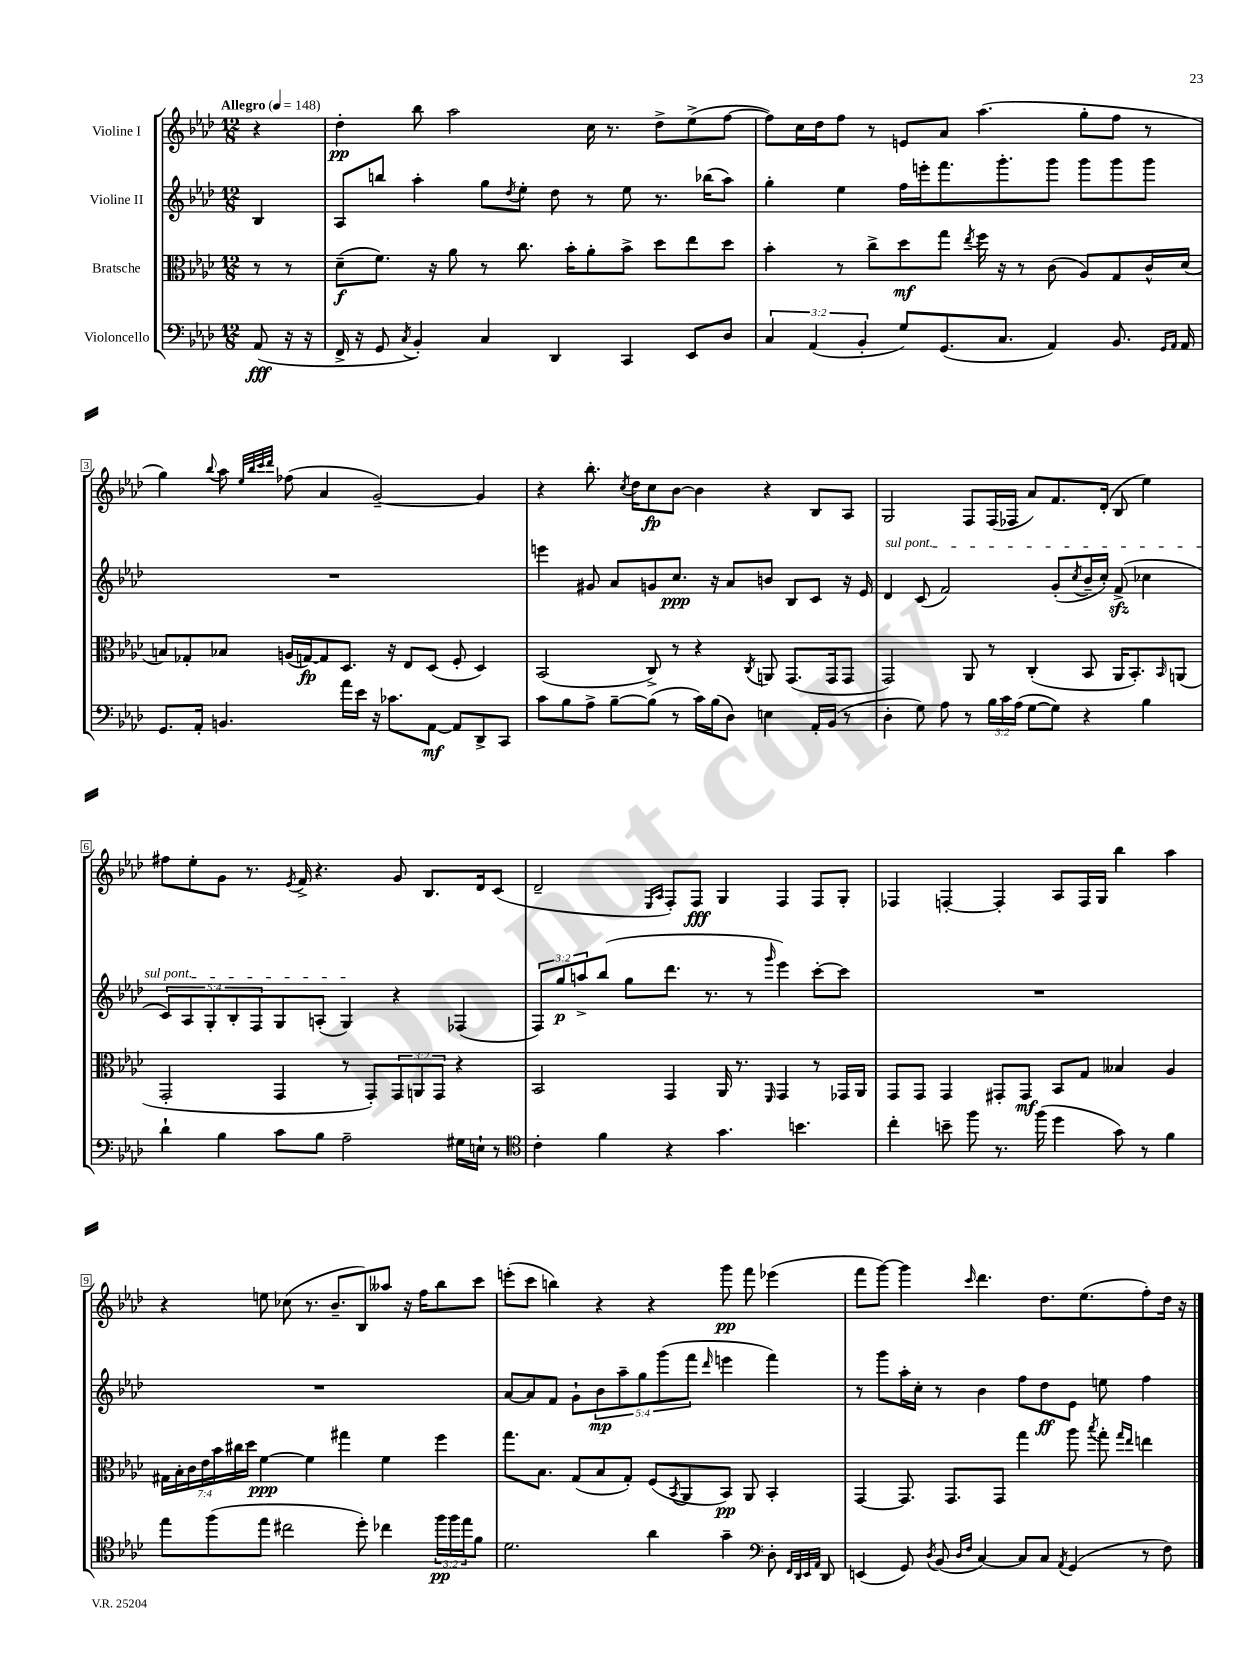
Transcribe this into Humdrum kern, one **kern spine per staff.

**kern	**dynam	**kern	**dynam	**kern	**dynam	**kern	**dynam
*part4	*part4	*part3	*part3	*part2	*part2	*part1	*part1
*staff4	*staff4	*staff3	*staff3	*staff2	*staff2	*staff1	*staff1
*I"Violoncello	*	*I"Bratsche	*	*I"Violine II	*	*I"Violine I	*
*clefF4	*	*clefC3	*	*clefG2	*	*clefG2	*
*k[b-e-a-d-]	*	*k[b-e-a-d-]	*	*k[b-e-a-d-]	*	*k[b-e-a-d-]	*
*M12/8	*	*M12/8	*	*M12/8	*	*M12/8	*
*MM148	*	*MM148	*	*MM148	*	*MM148	*
=	=	=	=	=	=	=	=
!	!	!	!	!	!	!LO:TX:a:B:t=Allegro	!
(8AA-/	fff	8r	.	4B-/	.	4r	.
16r	.	8r	.	.	.	.	.
16r	.	.	.	.	.	.	.
=1	=1	=1	=1	=1	=1	=1	=1
16FF^/	.	(8d-~\L	f	8A-/L	.	4dd-'\	pp
16r	.	.	.	.	.	.	.
8GG/	.	8.f\J)	.	8bbn/J	.	.	.
8qC/	.	.	.	.	.	.	.
4BB-'/)	.	.	.	4aa-'\	.	8bb-\	.
.	.	16r	.	.	.	.	.
.	.	8a-\	.	.	.	2aa-\	.
4C/	.	8r	.	8gg\L	.	.	.
.	.	.	.	8qdd-/	.	.	.
.	.	8.cc\	.	8ee-'\J	.	.	.
4DD-/	.	.	.	8dd-\	.	.	.
.	.	16b-'\KL	.	.	.	.	.
.	.	8a-'\	.	8r	.	16cc\	.
.	.	.	.	.	.	8.r	.
4CC/	.	8b-^\J	.	8ee-\	.	.	.
.	.	8dd-\L	.	8.r	.	8dd-^\L	.
8EE-/L	.	8ee-\	.	.	.	(8ee-^\	.
.	.	.	.	(16bb-X\KL	.	.	.
8D-/J	.	8dd-\J	.	8aa-\J)	.	[8ff\J	.
=2	=2	=2	=2	=2	=2	=2	=2
6C/	.	4b-'\	.	4gg'\	.	8ff\L])	.
.	.	.	.	.	.	16cc\L	.
(6AA-/	.	.	.	.	.	.	.
.	.	.	.	.	.	16dd-\J	.
.	.	8r	.	4ee-\	.	8ff\J	.
6BB-'/	.	.	.	.	.	.	.
.	.	8cc^\L	.	.	.	8r	.
8G/L)	.	8dd-\	mf	16ff\LL	.	8en/L	.
.	.	.	.	16eeen'\J	.	.	.
(8.GG/	.	8gg\J	.	8.fff\	.	8a-/J	.
.	.	8qee-/	.	.	.	.	.
.	.	16ff\	.	.	.	(4.aa-\	.
8.C/J	.	16r	.	8.ggg'\	.	.	.
.	.	8r	.	.	.	.	.
4AA-/)	.	(8c\	.	8ggg\J	.	.	.
.	.	8A-/L)	.	8ggg\L	.	8gg'\L	.
8.BB-/	.	8G/	.	8ggg\	.	8ff\J	.
.	.	16c^^/L	.	8ggg\J	.	8r	.
16qqGG/LL	.	.	.	.	.	.	.
16qqAA-/JJ	.	.	.	.	.	.	.
16AA-/	.	(16d-/JJ	.	.	.	.	.
!!LO:LB:g=z
=3	=3	=3	=3	=3	=3	=3	=3
8.GG/L	.	8Bn/L)	.	1.r	.	4gg\)	.
.	.	8G-X'/	.	.	.	.	.
16AA-'/Jk	.	.	.	.	.	.	.
.	.	.	.	.	.	8qqbb-/	.
4.BBn/	.	8B-X/J	.	.	.	8aa-\	.
.	.	.	.	.	.	32qqee-/LLL	.
.	.	.	.	.	.	32qqbb-/	.
.	.	.	.	.	.	32qqccc/	.
.	.	.	.	.	.	32qqddd-/JJJ	.
.	.	(16An/LL	.	.	.	(8ff-X\	.
.	.	[16Gn/J)	fp	.	.	.	.
.	.	8G/]	.	.	.	4a-/	.
16a-\LL	.	8.D-/J	.	.	.	.	.
16e-\JJ	.	.	.	.	.	.	.
16r	.	.	.	.	.	[2g~/)	.
8.c-X\L	.	16r	.	.	.	.	.
.	.	8E-/L	.	.	.	.	.
[8AA-\J	mf	(8D-/J	.	.	.	.	.
8AA-/L]	.	8F'/	.	.	.	.	.
8DD-^/	.	4D-/)	.	.	.	4g/]	.
8CC/J	.	.	.	.	.	.	.
=4	=4	=4	=4	=4	=4	=4	=4
8c\L	.	(2BB-/	.	4eeen\	.	4r	.
8B-\	.	.	.	.	.	.	.
8A-^\J	.	.	.	8g#X/	.	8.bb-'\	.
[8B-~\L	.	.	.	8a-/L	.	.	.
.	.	.	.	.	.	8qcc/	.
.	.	.	.	.	.	16dd-\KL	.
(8B-\J]	.	8C^/)	.	8gn/	.	8cc\	fp
8r	.	8r	.	8.cc/J	ppp	[8b-\J	.
16c\LL)	.	4r	.	.	.	4b-\]	.
(16B-\J	.	.	.	16r	.	.	.
8D-\J)	.	.	.	8a-/L	.	.	.
.	.	8qC/	.	.	.	.	.
4En\	.	8AAn/	.	8bn/J	.	4r	.
.	.	(8.GG/L	.	8B-/L	.	.	.
16AA-'/LL	.	.	.	8c/J	.	8B-/L	.
(16BB-/JJ	.	16GG/k	.	.	.	.	.
8r	.	8GG/J	.	16r	.	8A-/J	.
.	.	.	.	16e-/	.	.	.
=5	=5	=5	=5	=5	=5	=5	=5
!	!	!	!	!LO:TX:a:i:t=sul pont.	!	!	!
4D-'\	.	2GG/)	.	4d-/	.	2G/	.
8G\)	.	.	.	(8c/	.	.	.
8A-\	.	.	.	2f/)	.	.	.
8r	.	8AA-/	.	.	.	8F/L	.
24B-\LL	.	8r	.	.	.	(16F/L	.
24c\	.	.	.	.	.	.	.
.	.	.	.	.	.	16F-X/JJ	.
(24A-\JJ	.	.	.	.	.	.	.
[8G\L	.	(4C'/	.	.	.	8a-/L)	.
8G\J])	.	.	.	(8g'/L	.	8.f/	.
.	.	.	.	8qcc/	.	.	.
4r	.	8BB-/	.	16b-~/L	.	.	.
.	.	.	.	16cc'/JJ)	.	(16d-'/Jk	.
.	.	16AA-/KL	.	(8fzz^/	.	8B-/	.
.	.	8.BB-'/)	.	.	.	.	.
4B-\	.	.	.	4cc-X\	.	4ee-\)	.
.	.	16qqBB-/	.	.	.	.	.
.	.	(8AAn/J	.	.	.	.	.
!!LO:LB:g=z
=6	=6	=6	=6	=6	=6	=6	=6
4d-`\	.	2GG'/	.	10c/L)	.	8ff#X\L	.
.	.	.	.	10A-/	.	.	.
.	.	.	.	.	.	8ee-'\	.
.	.	.	.	10G'/	.	.	.
4B-\	.	.	.	.	.	8g\J	.
.	.	.	.	10B-'/	.	.	.
.	.	.	.	.	.	8.r	.
.	.	.	.	10F/	.	.	.
8c\L	.	4GG/	.	8G/	.	.	.
.	.	.	.	.	.	8qe-/	.
.	.	.	.	.	.	16f^/	.
8B-\J	.	.	.	(8An'/J	.	4.r	.
2A-~\	.	8r	.	4G/)	.	.	.
.	.	8GG'/L)	.	.	.	.	.
.	.	12GG/	.	4r	.	8g/	.
.	.	12AAn/	.	.	.	.	.
.	.	.	.	.	.	8.B-/L	.
.	.	12GG/J	.	.	.	.	.
16G#X\LL	.	4r	.	(4F-X/	.	.	.
16En`\JJ	.	.	.	.	.	16d-/k	.
8r	.	.	.	.	.	(8c/J	.
=7	=7	=7	=7	=7	=7	=7	=7
*clefC4	*	*	*	*	*	*	*
4c'\	.	2BB-/	.	12F/L)	.	2d-~/	.
.	.	.	.	12gg/	p	.	.
.	.	.	.	12aan^/	.	.	.
4f\	.	.	.	(8bb-/J	.	.	.
.	.	.	.	8gg\L	.	.	.
.	.	.	.	.	.	16qqE-/LL	.
.	.	.	.	.	.	16qqA-/JJ	.
4r	.	4GG/	.	8.ddd-\J	.	8F'/L)	.
.	.	.	.	.	.	8F/J	fff
.	.	.	.	8.r	.	.	.
4.g\	.	16AA-/	.	.	.	4G/	.
.	.	8.r	.	.	.	.	.
.	.	.	.	8r	.	.	.
.	.	16qqFF/	.	16qqggg/	.	.	.
.	.	4GG/	.	4eee-\)	.	4F/	.
4.bn\	.	.	.	.	.	.	.
.	.	8r	.	[8ccc'\L	.	8F/L	.
.	.	16GG-X/LL	.	8ccc\J]	.	8G'/J	.
.	.	16AA-/JJ	.	.	.	.	.
=8	=8	=8	=8	=8	=8	=8	=8
4cc'\	.	8GG/L	.	1.r	.	4F-X/	.
.	.	8GG/J	.	.	.	.	.
8bn~\	.	4GG/	.	.	.	[4Fn'/	.
8ff\	.	.	.	.	.	.	.
8.r	.	8GG#X'/L	.	.	.	4F'/]	.
.	.	8GG#/J	mf	.	.	.	.
(16ff\	.	.	.	.	.	.	.
4dd-\	.	8BB-/L	.	.	.	8A-/L	.
.	.	8G/J	.	.	.	16F/L	.
.	.	.	.	.	.	16G/JJ	.
8g\)	.	4B--X/	.	.	.	4bb-\	.
8r	.	.	.	.	.	.	.
4f\	.	4A-/	.	.	.	4aa-\	.
!!LO:LB:g=z
=9	=9	=9	=9	=9	=9	=9	=9
8ee-\L	.	28G#X\LL	.	1.r	.	4r	.
.	.	28B-'\	.	.	.	.	.
.	.	28c\	.	.	.	.	.
.	.	28e-\	.	.	.	.	.
(8ff\	.	.	.	.	.	.	.
.	.	28b-\	.	.	.	.	.
.	.	28cc#X\	.	.	.	.	.
.	.	28dd-\JJ	.	.	.	.	.
8ee-\J	.	[4f\	ppp	.	.	8een\	.
2cc#X\	.	.	.	.	.	(8cc-X\	.
.	.	4f\]	.	.	.	8.r	.
.	.	.	.	.	.	8.b-~/L	.
.	.	4gg#X\	.	.	.	.	.
8dd-'\)	.	.	.	.	.	8B-/)	.
4cc-X\	.	4f\	.	.	.	8aa--X/J	.
.	.	.	.	.	.	16r	.
.	.	.	.	.	.	16ff\KL	.
24ff\LL	pp	4ff\	.	.	.	8bb-\	.
24ff\	.	.	.	.	.	.	.
24ee-\J	.	.	.	.	.	.	.
8f\J	.	.	.	.	.	8ccc\J	.
=10	=10	=10	=10	=10	=10	=10	=10
2.d-\	.	8.gg\L	.	[8a-/L	.	(8eeen'\L	.
.	.	.	.	8a-/]	.	8ccc\J	.
.	.	8.B-\J	.	.	.	.	.
.	.	.	.	8f/J	.	4bbn\)	.
.	.	(8G/L	.	8g`\L	.	.	.
.	.	8B-/	.	10b-\	mp	4r	.
.	.	.	.	10aa-~\	.	.	.
.	.	8G'/J)	.	.	.	.	.
.	.	.	.	10gg\	.	.	.
4a-\	.	(8F/L	.	.	.	4r	.
.	.	.	.	(10ggg\	.	.	.
.	.	8qBB-/	.	.	.	.	.
.	.	8AA-/	.	.	.	.	.
.	.	.	.	10fff\J	.	.	.
.	.	.	.	16qqddd-/	.	.	.
4g~\	.	8BB-/J)	pp	4eeen\	.	8ggg\	pp
.	.	8AA-/	.	.	.	8fff\	.
*clefF4	*	*	*	*	*	*	*
8D-'\	.	4BB-'/	.	4fff\)	.	(4eee-X\	.
32qqFF/LLL	.	.	.	.	.	.	.
32qqDD-/	.	.	.	.	.	.	.
32qqEE-/	.	.	.	.	.	.	.
32qqAA-/JJJ	.	.	.	.	.	.	.
8DD-/	.	.	.	.	.	.	.
=11	=11	=11	=11	=11	=11	=11	=11
(4EEn/	.	[4GG/	.	8r	.	8fff\L	.
.	.	.	.	8ggg\L	.	[8ggg\J)	.
8GG/)	.	8.GG/]	.	16aa-'\L	.	4ggg\]	.
.	.	.	.	16cc'\JJ	.	.	.
8qD-/	.	.	.	.	.	.	.
(8BB-/	.	.	.	8r	.	.	.
.	.	8.GG/L	.	.	.	.	.
16qqD-/LL	.	.	.	.	.	.	.
16qqF/JJ	.	.	.	.	.	16qqccc/	.
[4C/)	.	.	.	4b-\	.	4.ddd-\	.
.	.	8GG/J	.	.	.	.	.
8C/L]	.	4gg\	.	8ff\L	.	.	.
8C/J	.	.	.	8dd-\	ff	8.dd-\L	.
8qAA-/	.	.	.	.	.	.	.
(4GG/	.	8aa-\	.	8e-\J	.	.	.
.	.	.	.	.	.	(8.ee-\	.
.	.	8qbb-/	.	.	.	.	.
.	.	8gg'\	.	8een\	.	.	.
.	.	16qqgg/LL	.	.	.	.	.
.	.	16qqee-/JJ	.	.	.	.	.
8r	.	4een\	.	4ff\	.	8ff'\)	.
8F\)	.	.	.	.	.	16dd-\Jk	.
.	.	.	.	.	.	16r	.
==	==	==	==	==	==	==	==
*-	*-	*-	*-	*-	*-	*-	*-
